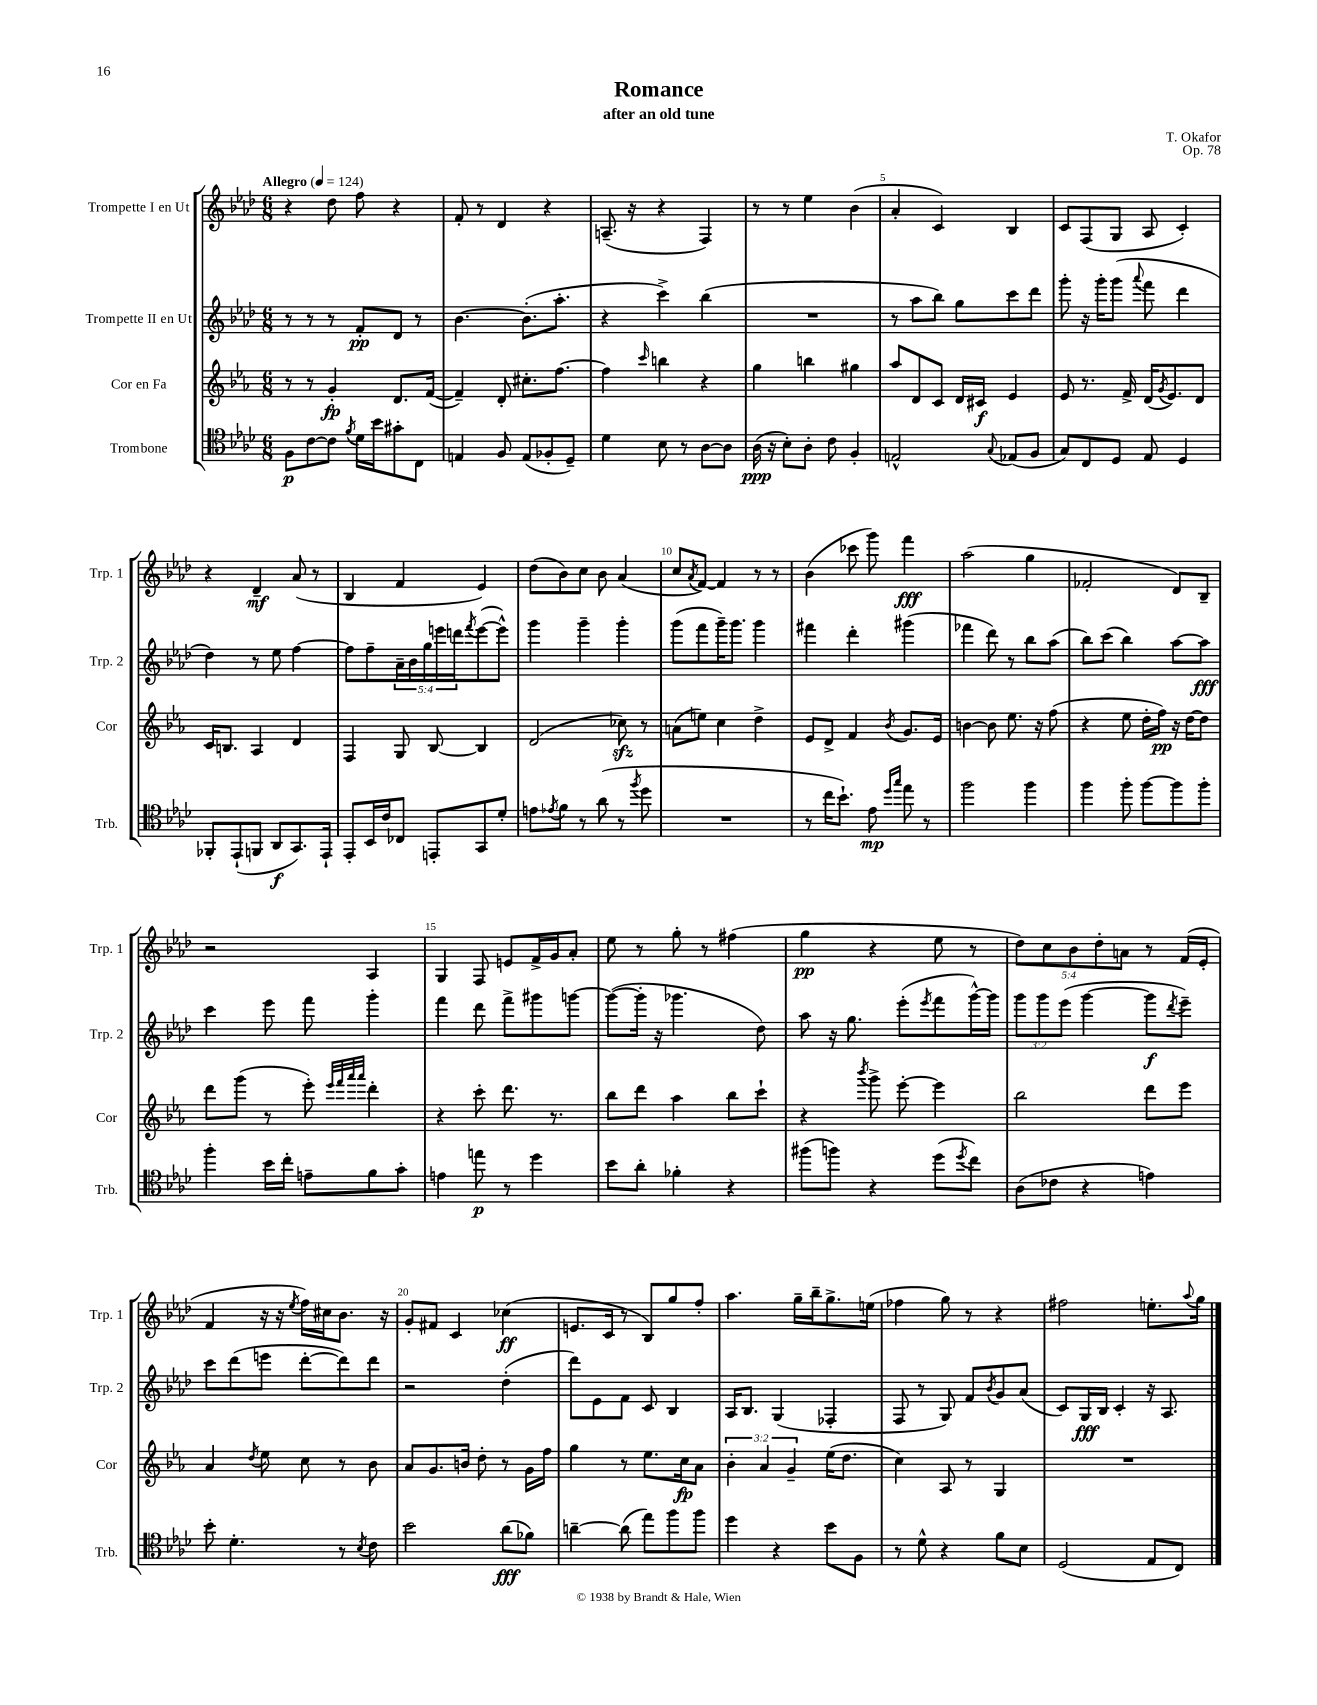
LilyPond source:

\header { title = "Romance" composer = "T. Okafor" subtitle = "after an old tune" opus = "Op. 78" }
<<
\new StaffGroup <<
\new Staff = "s0" \with { instrumentName = "Trompette I en Ut" shortInstrumentName = "Trp. 1" } {
    \clef treble \key aes \major \numericTimeSignature \time 6/8 \override Staff.TupletNumber.text = #tuplet-number::calc-fraction-text \tempo "Allegro" 4 = 124
    r4 des''8 f''8 r4 |
    f'8-. r8 des'4 r4 |
    a8.--( r16 r4 f4) |
    r8 r8 ees''4 bes'4( |
    aes'4-. c'4) bes4 |
    c'8 f8( g8 aes8 c'4-.) |
    r4 des'4--\mf aes'8( r8 |
    bes4 f'4 ees'4) |
    des''8( bes'8) c''8 bes'8 aes'4( |
    c''8 \acciaccatura { aes'8 } f'8~) f'4 r8 r8 |
    bes'4( ces'''8 g'''8) f'''4\fff |
    aes''2( g''4 |
    fes'2-. des'8) bes8-- |
    r2 aes4 |
    g4 f8 e'8 f'16-> g'16 aes'8-. |
    ees''8 r8 g''8-. r8 fis''4( |
    g''4\pp r4 ees''8 r8 |
    \tuplet 5/4 { des''8) c''8 bes'8 des''8-. a'8 } r8 f'16( ees'16-. |
    f'4 r16 r16 \acciaccatura { ees''8 } f''16) cis''16 bes'8. r16 |
    g'8-. fis'8 c'4 ces''4\ff( |
    e'8. c'16 r8 bes8) g''8 f''8-. |
    aes''4. g''16-- bes''16-- g''8.-> e''16( |
    fes''4 g''8) r8 r4 |
    fis''2 e''8.-. \appoggiatura { aes''8 } g''16 \bar "|." |
}
\new Staff = "s1" \with { instrumentName = "Trompette II en Ut" shortInstrumentName = "Trp. 2" } {
    \clef treble \key aes \major \numericTimeSignature \time 6/8 \override Staff.TupletNumber.text = #tuplet-number::calc-fraction-text
    r8 r8 r8 f'8-.\pp des'8 r8 |
    bes'4.~ bes'8.-.( aes''8.-. |
    r4 c'''4->) bes''4( |
    R2. |
    r8 aes''8 bes''8) g''8 c'''8 des'''8 |
    g'''8-. r16 g'''16-. g'''8( \appoggiatura { aes'''8 } f'''8 des'''4 |
    des''4) r8 ees''8 f''4~ |
    f''8 f''8-- \tuplet 5/4 { aes'16-- bes'16 g''16 e'''16 d'''16 } \acciaccatura { f'''8 } e'''8~( e'''8-^) |
    g'''4 g'''4-- g'''4-. |
    g'''8( f'''8 g'''16--) g'''8. g'''4 |
    fis'''4 des'''4-. gis'''4( |
    fes'''4 des'''8) r8 bes''8 aes''8( |
    bes''8) c'''8( bes''4) aes''8~ aes''8\fff |
    c'''4 ees'''8 f'''8 g'''4-. |
    f'''4 des'''8 f'''8-> gis'''8 g'''8~ |
    g'''8~( g'''16-. r16 ges'''4. des''8) |
    aes''8 r16 g''8. ees'''8-.( \acciaccatura { ees'''8 } f'''8 g'''16~-^) g'''16 |
    \tuplet 3/2 { g'''8 g'''8 ees'''8( } g'''4~ g'''8\f \acciaccatura { des'''8 } ees'''8--) |
    c'''8 des'''8( e'''8 des'''8~-. des'''8) des'''8 |
    r2 des''4-.( |
    des'''8) ees'8 f'8 c'8 bes4 |
    aes16 bes8. g4( fes4-. |
    f8 r8 g8) f'8 \acciaccatura { bes'8 } g'8 aes'8( |
    c'8) g16\fff bes16 c'4-. r16 aes8. \bar "|." |
}
\new Staff = "s2" \with { instrumentName = "Cor en Fa" shortInstrumentName = "Cor" } {
    \clef treble \key ees \major \numericTimeSignature \time 6/8 \override Staff.TupletNumber.text = #tuplet-number::calc-fraction-text
    r8 r8 g'4-.\fp d'8. f'16~( |
    f'4--) d'8-. cis''8.-. f''8.~ |
    f''4 \grace { c'''16 } b''4 r4 |
    g''4 b''4 gis''4 |
    aes''8 d'8 c'8 d'16 cis'16\f ees'4 |
    ees'8 r8. f'16-> d'16( \acciaccatura { g'8 } ees'8.) d'8 |
    c'16 b8. aes4 d'4 |
    f4 g8 bes8~ bes4 |
    d'2( ces''8\sfz) r8 |
    a'8( e''8) c''4 d''4-> |
    ees'8 d'8-> f'4 \acciaccatura { bes'8 } g'8. ees'16 |
    b'4~ b'8 ees''8. r16 f''8( |
    r4 ees''8 d''16-. f''16\pp) r16 d''16~ d''8 |
    d'''8 g'''8( r8 ees'''8-.) \grace { ees'''32 f'''32 aes'''32 aes'''32 } d'''4-. |
    r4 c'''8-. d'''8. r8. |
    bes''8 d'''8 aes''4 bes''8 c'''8-! |
    r4 \acciaccatura { bes'''8 } g'''8-> ees'''8~-. ees'''4 |
    bes''2 d'''8 ees'''8 |
    aes'4 \acciaccatura { d''8 } ees''8 c''8 r8 bes'8 |
    aes'8 g'8. b'16 d''8-. r8 g'16 f''16 |
    g''4 r8 ees''8. c''16\fp aes'8 |
    \tuplet 3/2 { bes'4-. aes'4 g'4-- } ees''16( d''8. |
    c''4) aes8 r8 g4 |
    R2. \bar "|." |
}
\new Staff = "s3" \with { instrumentName = "Trombone" shortInstrumentName = "Trb." } {
    \clef tenor \key aes \major \numericTimeSignature \time 6/8
    f8\p c'8~ c'8 \acciaccatura { f'8 } des'16 bes'16 gis'8-. c8 |
    e4 f8 e8( fes8-. des8--) |
    des'4 bes8 r8 aes8~ aes8 |
    aes16\ppp( r16 bes8-.) aes8-. c'8 f4-. |
    e2-^ \appoggiatura { g8 } ees8( f8 |
    g8) c8 des8 ees8 des4 |
    fes,8-. ees,8-!( f,8 aes,8\f g,8.) ees,16-! |
    ees,8-. bes,16 c'16 ces8 e,8-. g,8 des'8-. |
    e'8 \acciaccatura { ees'8 } f'8 r8 aes'8( r8 \acciaccatura { f''8 } des''8 |
    R2. |
    r8 c''16 bes'8.-!) ees'8\mp \grace { des''16 g''16 } ees''8 r8 |
    f''2 f''4 |
    f''4 f''8-. f''8~ f''8 f''8-. |
    f''4-. bes'16 c''16-. e'8-- f'8 g'8-. |
    e'4 e''8\p r8 des''4 |
    bes'8 aes'8-. fes'4-. r4 |
    fis''8( f''8) r4 des''8( \acciaccatura { des''8 } c''8) |
    aes8( ces'8 r4 e'4) |
    bes'8-. des'4.-. r8 \acciaccatura { bes8 } c'8 |
    bes'2 aes'8\fff( fes'8) |
    a'4~-- a'8( ees''8) f''8 f''8 |
    des''4 r4 bes'8 f8 |
    r8 des'8-^ r4 f'8 bes8 |
    des2( ees8 c8) \bar "|." |
}
>>
>>
\layout { \context { \Score \override BarNumber.break-visibility = ##(#f #t #t) barNumberVisibility = #(every-nth-bar-number-visible 5) } }
